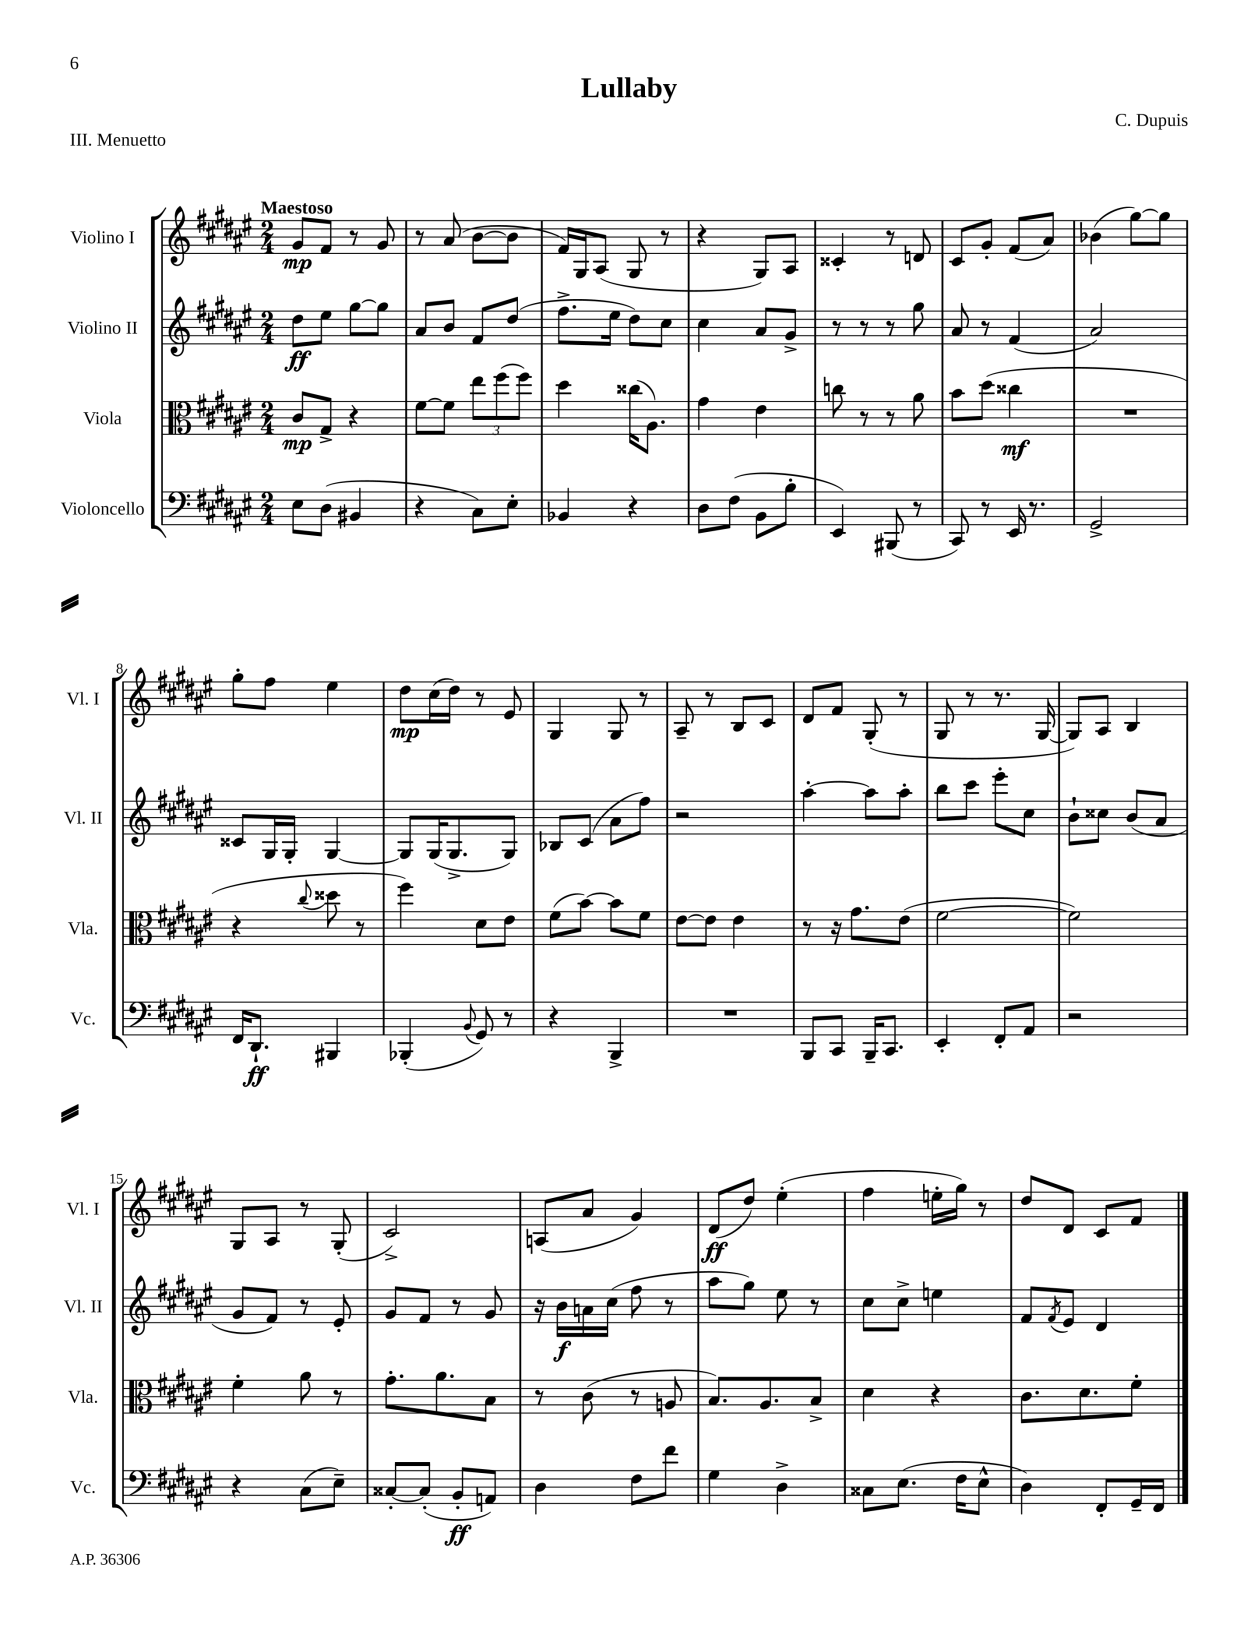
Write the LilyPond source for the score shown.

\header { title = "Lullaby" composer = "C. Dupuis" piece = "III. Menuetto" }
<<
\new StaffGroup <<
\new Staff = "s0" \with { instrumentName = "Violino I" shortInstrumentName = "Vl. I" } {
    \clef treble \key fis \major \numericTimeSignature \time 2/4 \tempo "Maestoso"
    gis'8\mp fis'8 r8 gis'8 |
    r8 ais'8( b'8~ b'8 |
    fis'16) gis16 ais8( gis8 r8 |
    r4 gis8) ais8 |
    cisis'4-. r8 d'8 |
    cis'8 gis'8-. fis'8( ais'8) |
    bes'4( gis''8~) gis''8 |
    gis''8-. fis''8 eis''4 |
    dis''8\mp cis''16( dis''16) r8 eis'8 |
    gis4 gis8 r8 |
    ais8-- r8 b8 cis'8 |
    dis'8 fis'8 gis8-.( r8 |
    gis8 r8 r8. gis16~ |
    gis8) ais8 b4 |
    gis8 ais8 r8 gis8-.( |
    cis'2->) |
    a8( ais'8 gis'4) |
    dis'8\ff( dis''8) eis''4-.( |
    fis''4 e''16-. gis''16) r8 |
    dis''8 dis'8 cis'8 fis'8 \bar "|." |
}
\new Staff = "s1" \with { instrumentName = "Violino II" shortInstrumentName = "Vl. II" } {
    \clef treble \key fis \major \numericTimeSignature \time 2/4
    dis''8\ff eis''8 gis''8~ gis''8 |
    ais'8 b'8 fis'8 dis''8( |
    fis''8.-> eis''16 dis''8) cis''8 |
    cis''4 ais'8 gis'8-> |
    r8 r8 r8 gis''8 |
    ais'8 r8 fis'4( |
    ais'2) |
    cisis'8 gis16 gis16-. gis4~ |
    gis8 gis16( gis8.-> gis8) |
    bes8 cis'8( ais'8 fis''8) |
    r2 |
    ais''4~-. ais''8 ais''8-. |
    b''8 cis'''8 eis'''8-. cis''8 |
    b'8-! cisis''8 b'8( ais'8 |
    gis'8 fis'8) r8 eis'8-. |
    gis'8 fis'8 r8 gis'8 |
    r16 b'16\f a'16 cis''16( fis''8 r8 |
    ais''8 gis''8) eis''8 r8 |
    cis''8 cis''8-> e''4 |
    fis'8 \acciaccatura { fis'8 } eis'8 dis'4 \bar "|." |
}
\new Staff = "s2" \with { instrumentName = "Viola" shortInstrumentName = "Vla." } {
    \clef alto \key fis \major \numericTimeSignature \time 2/4
    cis'8\mp gis8-> r4 |
    fis'8~ fis'8 \tuplet 3/2 { eis''8 fis''8( fis''8) } |
    dis''4 cisis''16( ais8.) |
    gis'4 eis'4 |
    c''8 r8 r8 ais'8 |
    b'8 dis''8( cisis''4\mf |
    R2 |
    r4 \appoggiatura { cis''8 } disis''8 r8 |
    fis''4) dis'8 eis'8 |
    fis'8( b'8~) b'8 fis'8 |
    eis'8~ eis'8 eis'4 |
    r8 r16 gis'8. eis'8( |
    fis'2~ |
    fis'2) |
    fis'4-. ais'8 r8 |
    gis'8.-. ais'8. b8 |
    r8 cis'8( r8 a8 |
    b8.) ais8. b8-> |
    dis'4 r4 |
    cis'8. dis'8. fis'8-. \bar "|." |
}
\new Staff = "s3" \with { instrumentName = "Violoncello" shortInstrumentName = "Vc." } {
    \clef bass \key fis \major \numericTimeSignature \time 2/4
    eis8 dis8( bis,4 |
    r4 cis8) eis8-. |
    bes,4 r4 |
    dis8 fis8( b,8 b8-. |
    eis,4) bis,,8( r8 |
    cis,8) r8 eis,16 r8. |
    gis,2-> |
    fis,16 dis,8.-!\ff bis,,4 |
    bes,,4-.( \appoggiatura { b,8 } gis,8) r8 |
    r4 b,,4-> |
    R2 |
    b,,8 cis,8 b,,16-- cis,8. |
    eis,4-. fis,8-. ais,8 |
    r2 |
    r4 cis8( eis8--) |
    cisis8~-. cisis8-.( b,8-.\ff a,8) |
    dis4 fis8 fis'8 |
    gis4 dis4-> |
    cisis8 eis8.( fis16 eis8-^ |
    dis4) fis,8-. gis,16-- fis,16 \bar "|." |
}
>>
>>
